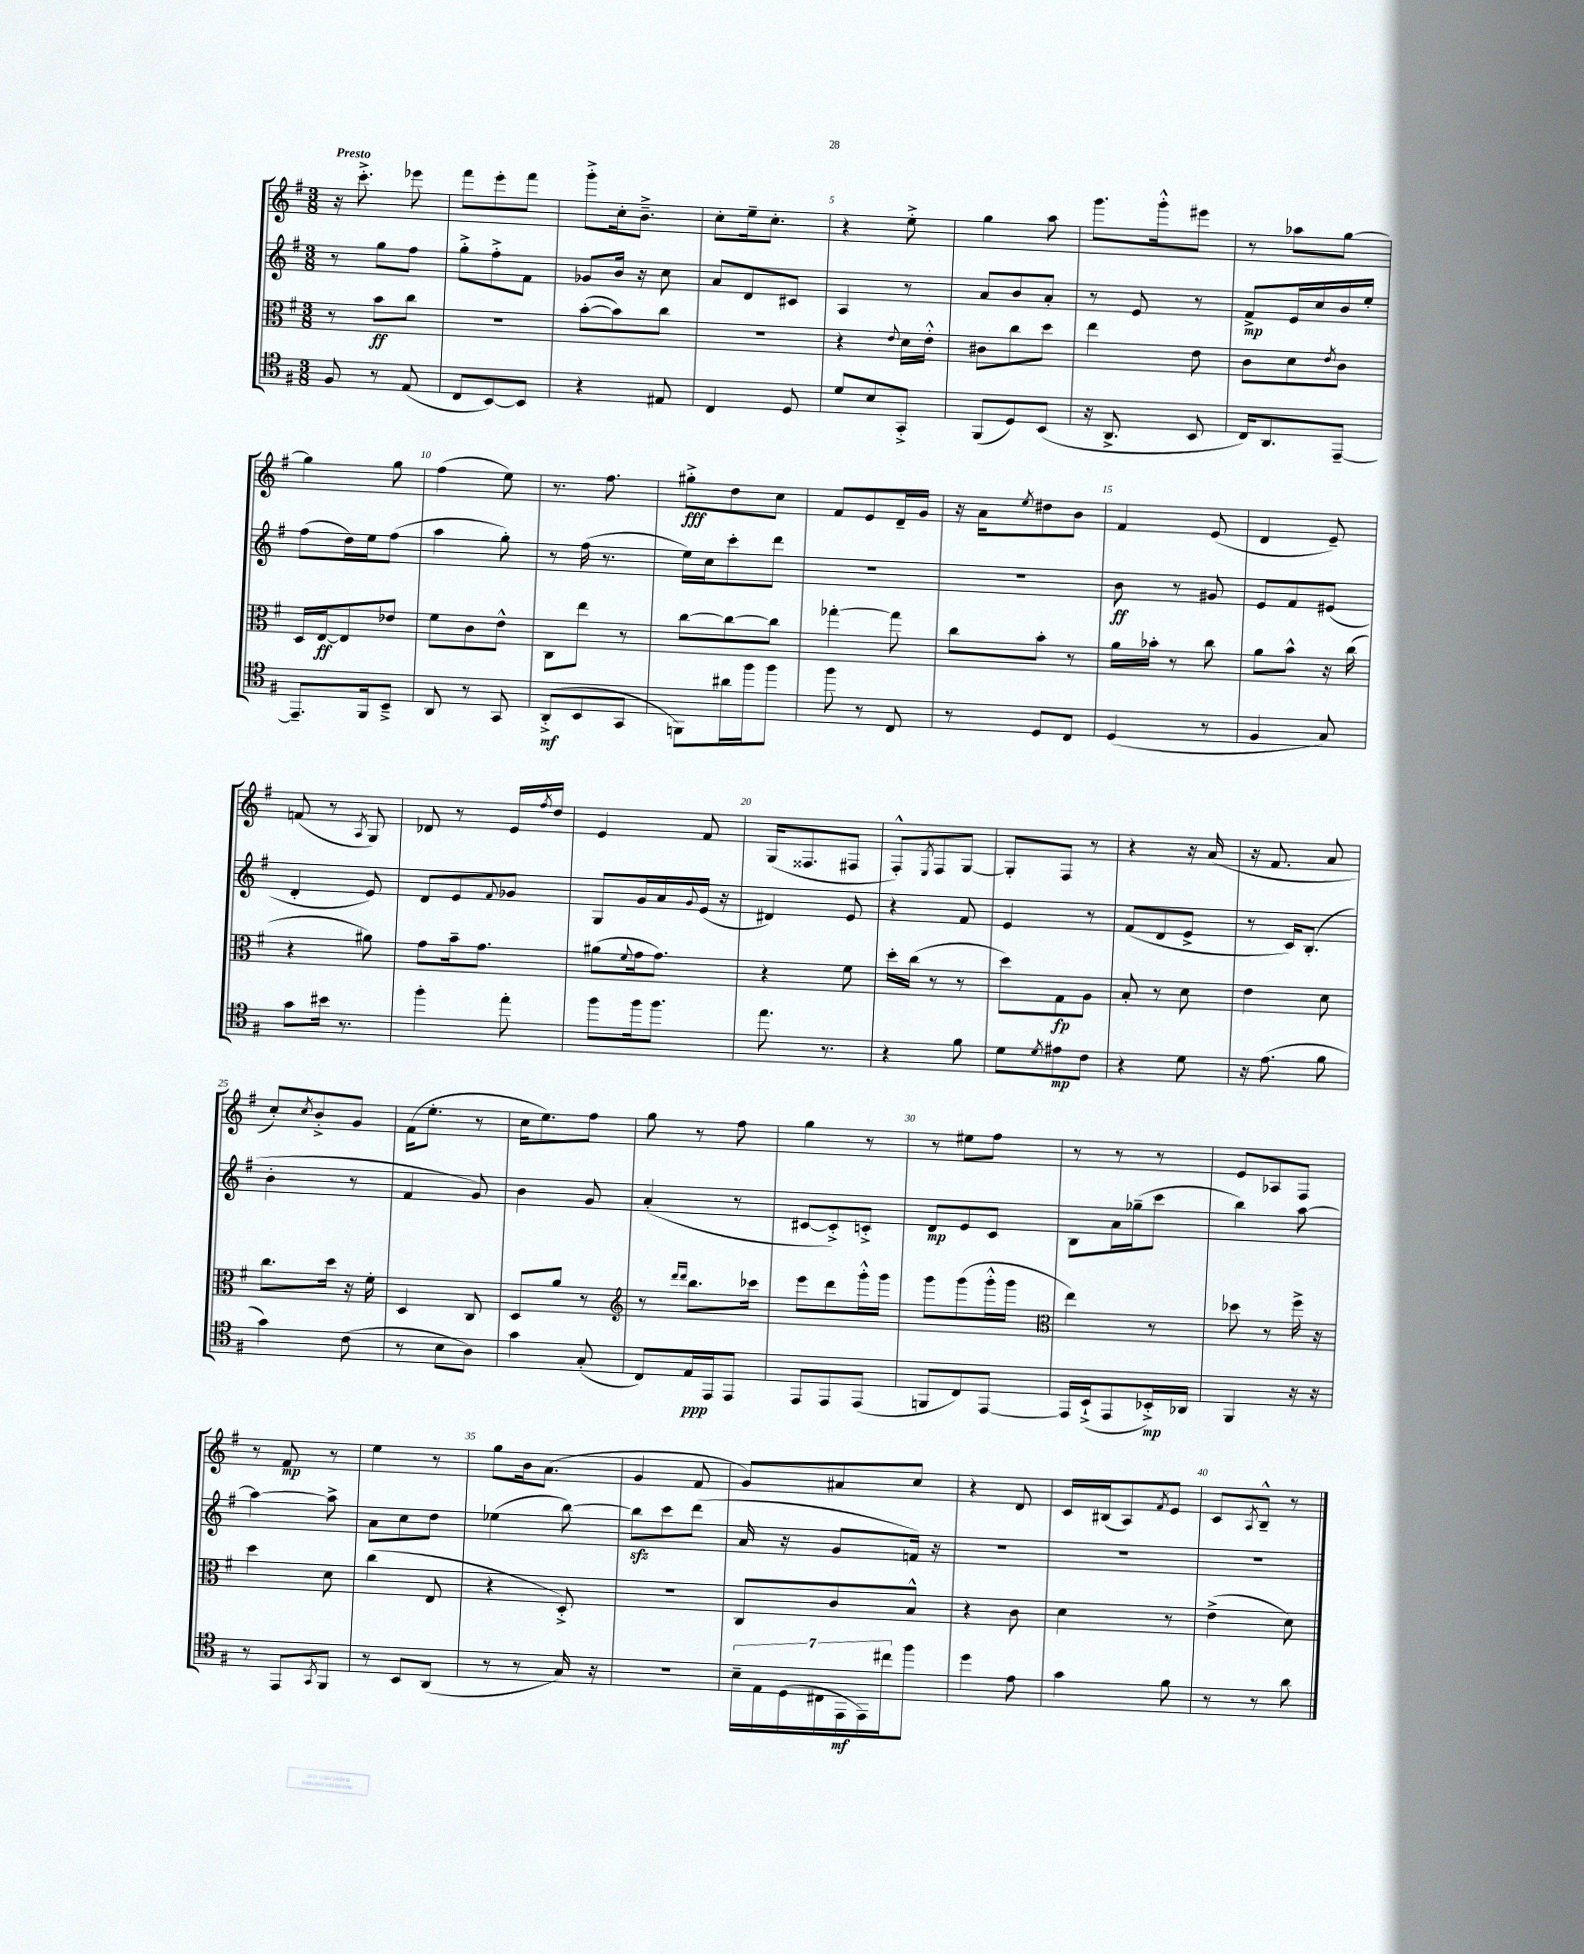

**kern	**kern	**kern	**kern
*staff4	*staff3	*staff2	*staff1
*clefC4	*clefC3	*clefG2	*clefG2
*k[f#]	*k[f#]	*k[f#]	*k[f#]
*M3/8	*M3/8	*M3/8	*M3/8
8F#	8r	8r	16r
.	.	.	8.ccc'^
8r	8b	8gg	.
(8E	8cc	8ff#	8eee-
=	=	=	=
8C	4.r	8gg'^	8fff#
[8BB)	.	8ff#'^	8eee'
8BB]	.	8f#	8fff#
=	=	=	=
4r	([8b'	8g-	8ggg'^
.	8b])	16b	16cc'
.	.	16r	8.b~^
8E#	8cc	8cc	.
=	=	=	=
4C	4.r	8a	8cc'
.	.	8d	16ee~
.	.	.	8.cc'
8D	.	8c#	.
=	=	=	=
8d	4r	4A	4r
8B	.	.	.
.	8qqe	.	.
8GG'^	16d	8r	8ee'^
.	16e'^^	.	.
=	=	=	=
(8FF#	8c#	8a	4gg
8D)	8cc	8b	.
(8BB	8dd	8a'	8aa
=	=	=	=
16r	4ee	8r	8.ggg
8.AA^	.	.	.
.	.	8e	.
.	.	.	16ggg'^^
8BB	8e	8r	8eee#
=	=	=	=
16C)	8c	8f#^	8r
8.AA	.	.	.
.	8d	16e	8aa-
.	.	16cc	.
.	8qe	.	.
[8EE~	8c	16b	[8gg
.	.	16ee'	.
=	=	=	=
8.EE~]	16D	(8ff#	4gg]
.	[16E	.	.
.	8E]	16dd)	.
16FF#	.	16ee	.
8BB~^	8e-	(8ff#	8gg
=	=	=	=
8AA	8f#	4aa	(4ff#
8r	8c	.	.
8GG	8e^^	8gg')	8ee)
=	=	=	=
(8AA'^	8C	8r	8.r
8BB	8ee	(16ff#	.
.	.	8.r	8.ff#
8GG	8r	.	.
=	=	=	=
8FF)	[8cc	16ee)	8gg#'^
.	.	16cc	.
16a#	8cc_	8ccc'	8dd
16ff#	.	.	.
8ff#	8cc]	8ddd	8cc
=	=	=	=
8ff#	[4gg-'	4.r	8f#
8r	.	.	8e
8C	8gg-]	.	16d~
.	.	.	16g
=	=	=	=
8r	8cc	4.r	16r
.	.	.	16a
.	.	.	8qee
8D	8b'	.	8dd#
8C	8r	.	8b
=	=	=	=
(4D	16a	8b	4f#
.	16b-'	.	.
.	8r	8r	.
8r	8cc	8g#	(8e
=	=	=	=
4F#	8a	8e	4d
.	8b^^	8f#	.
8G)	16r	(8e#	8e~)
.	(16cc	.	.
=	=	=	=
8g	4r	4d'	(8f
16b#	.	.	8r
8.r	.	.	.
.	.	.	8qA
.	8a#)	8e)	8G)
=	=	=	=
4ff#'	8g	8d	8d-
.	16b~	8e	8r
.	8.g	.	.
.	.	8qqf#	.
8ee'	.	8g-	16e
.	.	.	8qff#
.	.	.	16dd
=	=	=	=
8ff#	(8a#	8G	4e
.	8qqf#	.	.
16ff#	16g	16g	.
8.ff#	8.g)	16a	.
.	.	8qqg	.
.	.	(16e	8f#
.	.	16r	.
=	=	=	=
8.ee	4r	4d#)	(16G
.	.	.	8.F##
8.r	.	.	.
.	8f#	8e	8F#
=	=	=	=
4r	16dd'	4r	8F#'^^)
.	(16cc	.	.
.	.	.	8qE
.	8r	.	8F#
8f#	8r	8f#	[8G
=	=	=	=
8d	8dd)	4e	8G']
8qd	.	.	.
8e#	8G	.	8F#
8c	8A	8r	8r
=	=	=	=
4r	8B'	(8f#	4r
.	8r	8d	.
8d	8d	8e^	16r
.	.	.	(16a
=	=	=	=
16r	4e	8r	16r
(8.e	.	.	8.f#
.	.	16c)	.
.	.	(8.B'	.
8f#	8d	.	8a
=	=	=	=
4g)	8.cc	4b'	8cc')
.	.	.	8qcc
.	.	.	8b'^
.	16dd	.	.
(8c	16r	8r	8g
.	16f#'	.	.
=	=	=	=
8r	4D	4f#	(16f#
.	.	.	8.ee'
8B	.	.	.
8A)	8C	8g)	8r
=	=	=	=
4g	8D	4b	16cc
.	.	.	8.ee)
.	8a	.	.
(8G'	8r	8g	8ff#
=	=	=	=
*	*clefG2	*	*
8C)	8r	(4a'	8gg
.	16qqddd	.	.
.	16qqddd	.	.
16E	8.bb	.	8r
16EE	.	.	.
8EE	.	8r	8ff#
.	16ccc-	.	.
=	=	=	=
8EE	8eee	[8c#	4gg
8EE	8ddd	8c#'^])	.
(8EE	16ggg'^^	8c'^	8r
.	16ggg	.	.
=	=	=	=
8FF	8ggg	8d	8r
8C)	(8ggg	8e	8ee#
[8EE	16ggg'^^	8c	8ff#
.	16ggg	.	.
=	=	=	=
*	*clefC3	*	*
16EE]	4ee)	8B	8r
(16BB`^	.	.	.
8EE	.	16a	8r
.	.	(16gg-~	.
16BB-'^)	8r	8ccc	8r
16AA-	.	.	.
=	=	=	=
4FF#	8dd-	4bb)	8e
.	8r	.	8A-
16r	16ff#^	[8aa	8F#
16r	16r	.	.
=	=	=	=
8r	4dd	4aa_	8r
8EE	.	.	8f#
8qGG	.	.	.
8FF#	8d	8aa^]	8r
=	=	=	=
8r	(4cc	8a	4ee
8BB	.	8cc	.
(8AA	8E	8dd	8r
=	=	=	=
8r	4r	(4ee-	8gg
8r	.	.	16b
.	.	.	(8.a
16G)	8D'^)	[8bb)	.
16r	.	.	.
=	=	=	=
4.r	4.r	8bb]	4g
.	.	8ccc	.
.	.	(8ddd	8f#
=	=	=	=
28B~	8C	16a	8g)
28E	.	.	.
.	.	16r	.
(28D	.	.	.
28C#	.	.	.
.	8c	8g	8a#
28EE	.	.	.
28EE)	.	.	.
28cc#	.	.	.
8ff#	8B^^	16f)	8cc
.	.	16r	.
=	=	=	=
4dd	4r	4.r	4r
8e	8c	.	8d
=	=	=	=
4g	4d	4.r	16c
.	.	.	(16B#
.	.	.	8A)
.	.	.	8qf#
8f#	8r	.	8e
=	=	=	=
8r	(4e^	4.r	8c
.	.	.	8qA
8r	.	.	8B~^^
8a	8d)	.	8r
==	==	==	==
*-	*-	*-	*-
